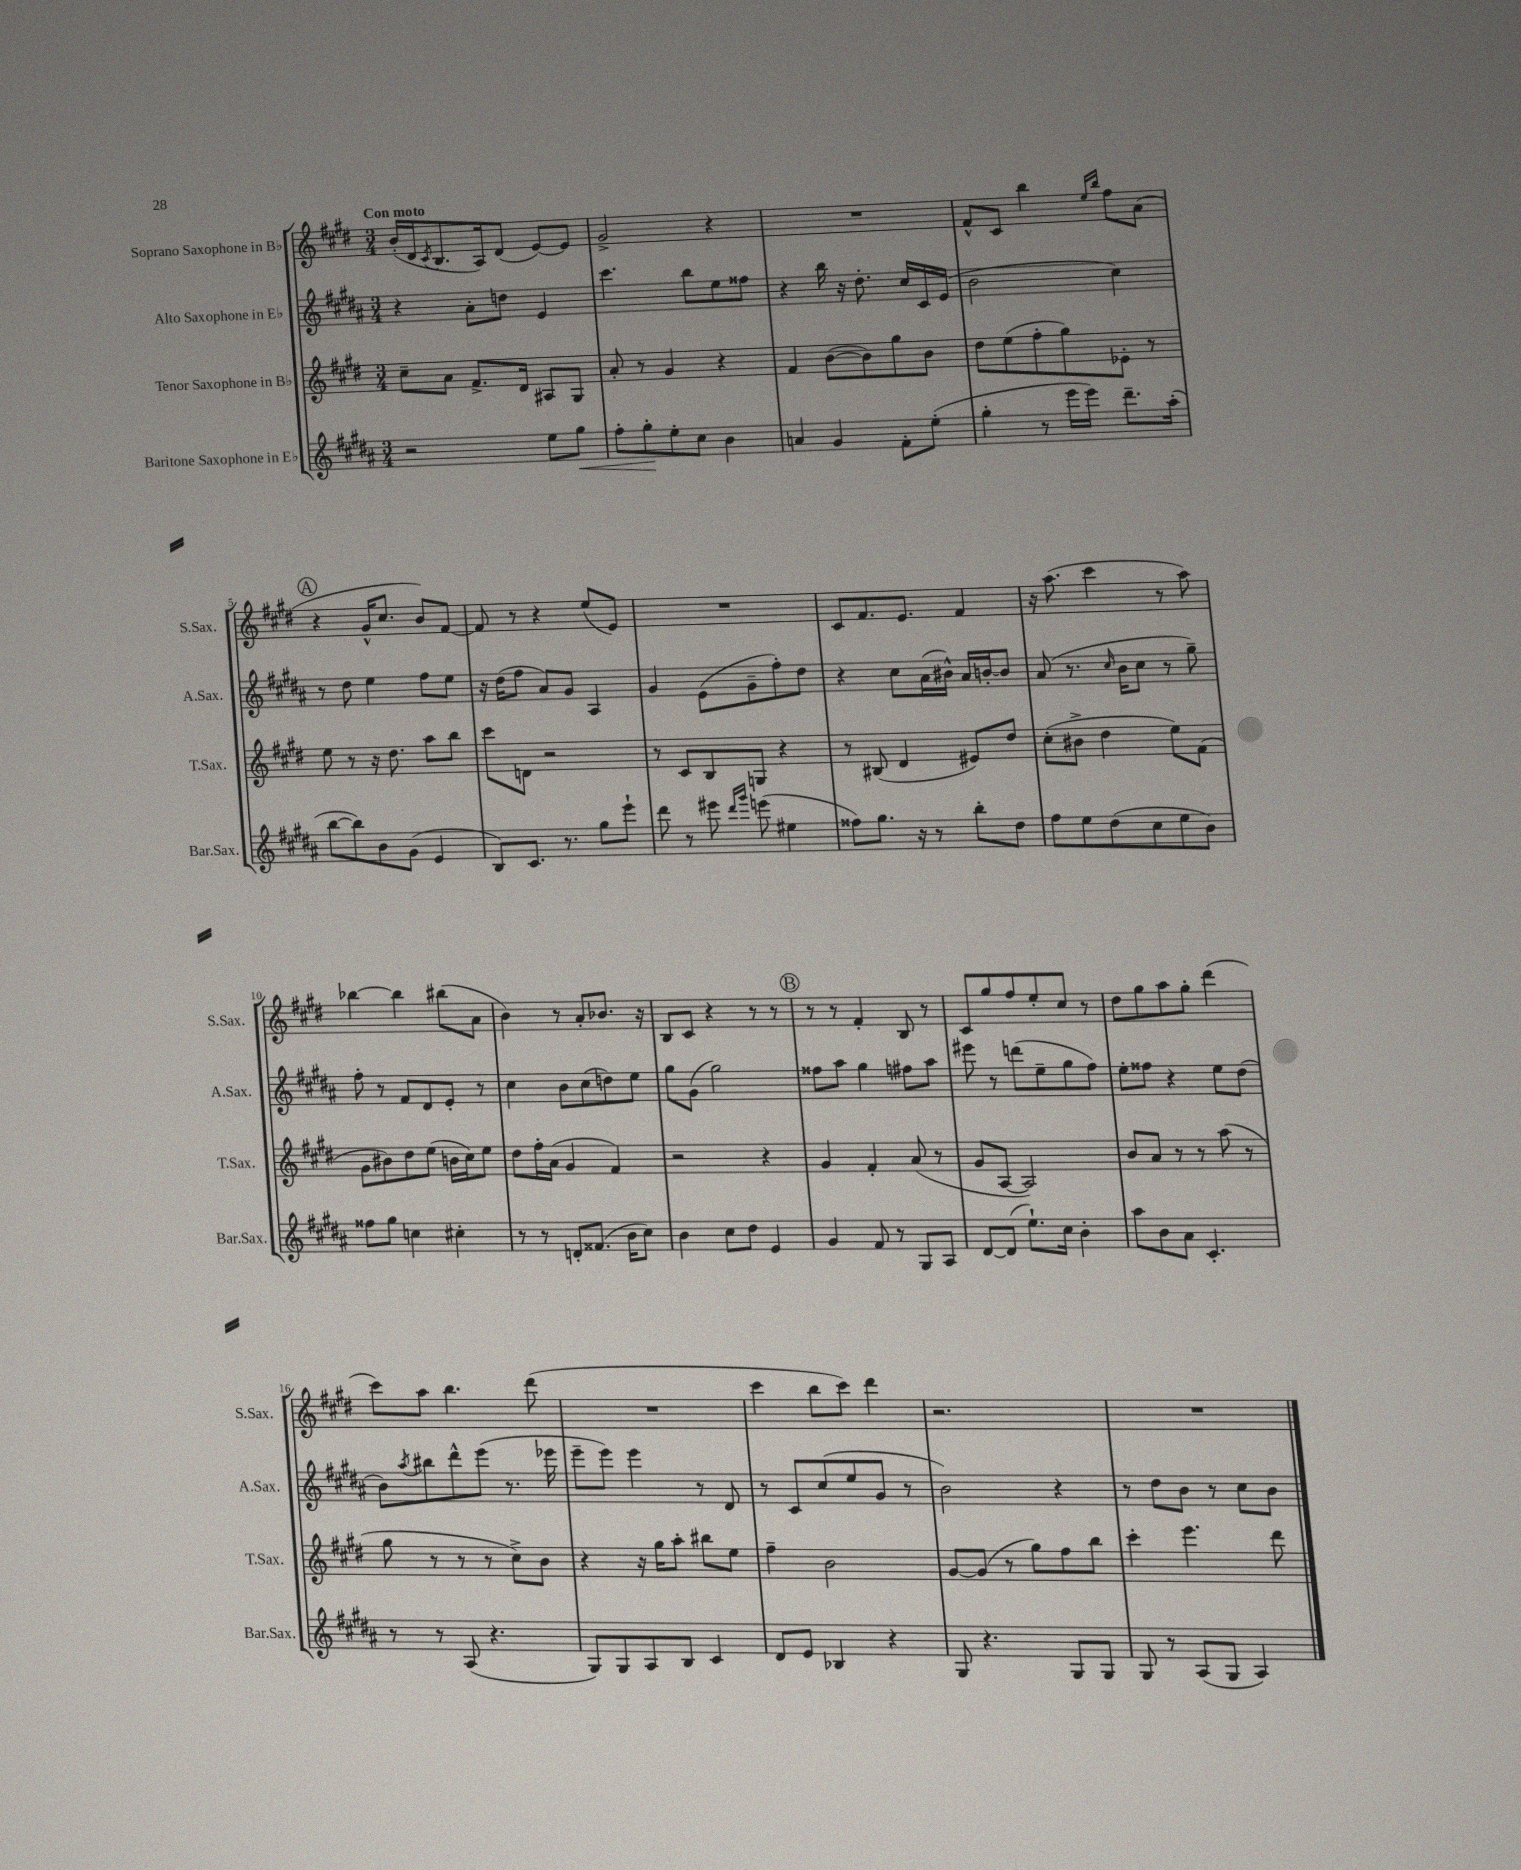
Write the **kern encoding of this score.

**kern	**kern	**kern	**kern
*staff4	*staff3	*staff2	*staff1
*clefG2	*clefG2	*clefG2	*clefG2
*k[f#c#g#d#a#]	*k[f#c#g#d#]	*k[f#c#g#d#a#]	*k[f#c#g#d#]
*M3/4	*M3/4	*M3/4	*M3/4
2r	8cc#~	4r	(16b'
.	.	.	16d#
.	.	.	8qc#
.	8a	.	8.B
.	8.f#^	8a#'	.
.	.	.	16A)
.	.	8dd	(8d#
.	16d#	.	.
8ee	8A#	4e	[8e)
8gg#	8G#	.	8e]
=	=	=	=
8ff#'	8a'	4.ccc#	2g#^
8gg#'	8r	.	.
8ee'	4g#	.	.
8cc#	.	8bb	.
4b	4r	8ee	4r
.	.	8ff##	.
=	=	=	=
4a	4f#	4r	2.r
4g#	([8b	16bb	.
.	.	16r	.
.	8b])	8.dd#'	.
8f#'	8gg#	.	.
.	.	16cc#	.
(8ee'	8b	16c#	.
.	.	(16e	.
=	=	=	=
4gg#'	8dd#	2b	8f#^^
.	(8ee	.	8c#
8r	8ff#'	.	4bb
16eee	8gg#)	.	.
16eee)	.	.	.
.	.	.	16qqee
.	.	.	16qqbb
8.ddd#~	8e-'	4cc#)	8ff#
.	8r	.	(8a
(16aa#'	.	.	.
=	=	=	=
[8bb	8ee	8r	4r
8bb])	8r	8dd#	.
8b	16r	4ee	16g#^^
.	8.dd#	.	8.cc#
(8g#	.	.	.
4e	8aa	8ff#	8b)
.	8bb	8ee	[8f#
=	=	=	=
8B)	8ccc#	16r	8f#]
.	.	(16dd#	.
8.c#	8d	8ff#	8r
.	2r	8a#)	4r
8.r	.	.	.
.	.	8g#	.
8gg#	.	4A#	(8ee
8eee`	.	.	8e)
=	=	=	=
8ddd#	8r	4g#	2.r
8r	8c#	.	.
8eee#	8B	(8e	.
16qqddd#	.	.	.
16qqggg#	.	.	.
(8eee	8G	8g#~	.
4ee#	4r	8ff#')	.
.	.	8dd#	.
=	=	=	=
8ff##)	8r	4r	8c#
8.gg#	(8B#	.	8.f#
.	4d#	8cc#	.
16r	.	.	8.e
8r	.	(16a#	.
.	.	16b#^^)	.
8bb'	8e#)	16a#	4f#
.	.	[16b'	.
8dd#	8dd#	8b]	.
=	=	=	=
8ff#	(8cc#'	(8a#	16r
.	.	.	(8.aa
8ee	8b#^	8.r	.
(8dd#	4dd#	.	4ccc#
.	.	16qqcc#	.
.	.	16b	.
8cc#	.	8cc#	.
8ee	8ee)	8r	8r
8b)	(8f#	8gg#~)	8aa)
=	=	=	=
8ff##	8g#	8ff#'	[4bb-
8gg#	8b#)	8r	.
4cc	8dd#	8f#	4bb-]
.	(8ee	8d#	.
4cc#'	16b	8e'	(8bb#
.	16cc#)	.	.
.	8ee	8r	8a
=	=	=	=
8r	8dd#	4cc#	4b)
8r	16ff#'	.	.
.	(16a	.	.
8d'	4g#	8b	8r
(8.f##	.	(8cc#	8a'
.	4f#)	8dd)	8.b-
16b	.	.	.
8cc#)	.	8ee	.
.	.	.	16r
=	=	=	=
4b	2r	8gg#	8B
.	.	(8g#	8c#
8cc#	.	2gg#)	4r
8dd#	.	.	.
4e	4r	.	8r
.	.	.	8r
=	=	=	=
4g#	4g#	8ff##	8r
.	.	8aa#	8r
8f#	4f#'	4gg#	4f#'
8r	.	.	.
8G#	(8a	8ff#	8B
8A#	8r	8aa#	8r
=	=	=	=
[8d#	8g#	8eee#	8c#
(8d#]	[8A	8r	8gg#
8.ee`)	2A])	(8ddd	8ff#
.	.	8ee~	8ee'
16cc#	.	.	.
4b'	.	8gg#	8cc#
.	.	8ff#)	8r
=	=	=	=
8aa#	8b	8ee'	8dd#
8b	8a	8ff##	8gg#
8a#	8r	4r	8aa
4.c#'	8r	.	8gg#'
.	(8aa	8ee	(4ddd#
.	8r	(8dd#	.
=	=	=	=
8r	8gg#	8b)	8ccc#)
.	.	8qaa#	.
8r	8r	8bb#	8aa
(8A#	8r	8ddd#^^	4.bb
4.r	8r	(8eee	.
.	8cc#^)	8.r	.
.	8b	.	(8ddd#
.	.	16eee-	.
=	=	=	=
8G#)	4r	8eee~	2.r
8G#	.	8eee)	.
8A#	16r	4eee	.
.	16gg#	.	.
8B	8aa'	.	.
4c#	8bb#	8r	.
.	8ee	8d#	.
=	=	=	=
8d#	4ff#~	8r	4ccc#
8e	.	8c#	.
4B-	2b	(8cc#	8bb
.	.	8ee	8ccc#)
4r	.	8g#	4ddd#
.	.	8r	.
=	=	=	=
8G#	[8g#	2b)	2.r
4.r	(8g#]	.	.
.	8r	.	.
.	8gg#)	.	.
8G#	8ff#	4r	.
8G#	8bb	.	.
=	=	=	=
8G#	4ccc#'	8r	2.r
8r	.	8dd#	.
(8A#	4.eee	8b	.
8G#	.	8r	.
4A#)	.	8cc#	.
.	8ddd#	8b	.
==	==	==	==
*-	*-	*-	*-
